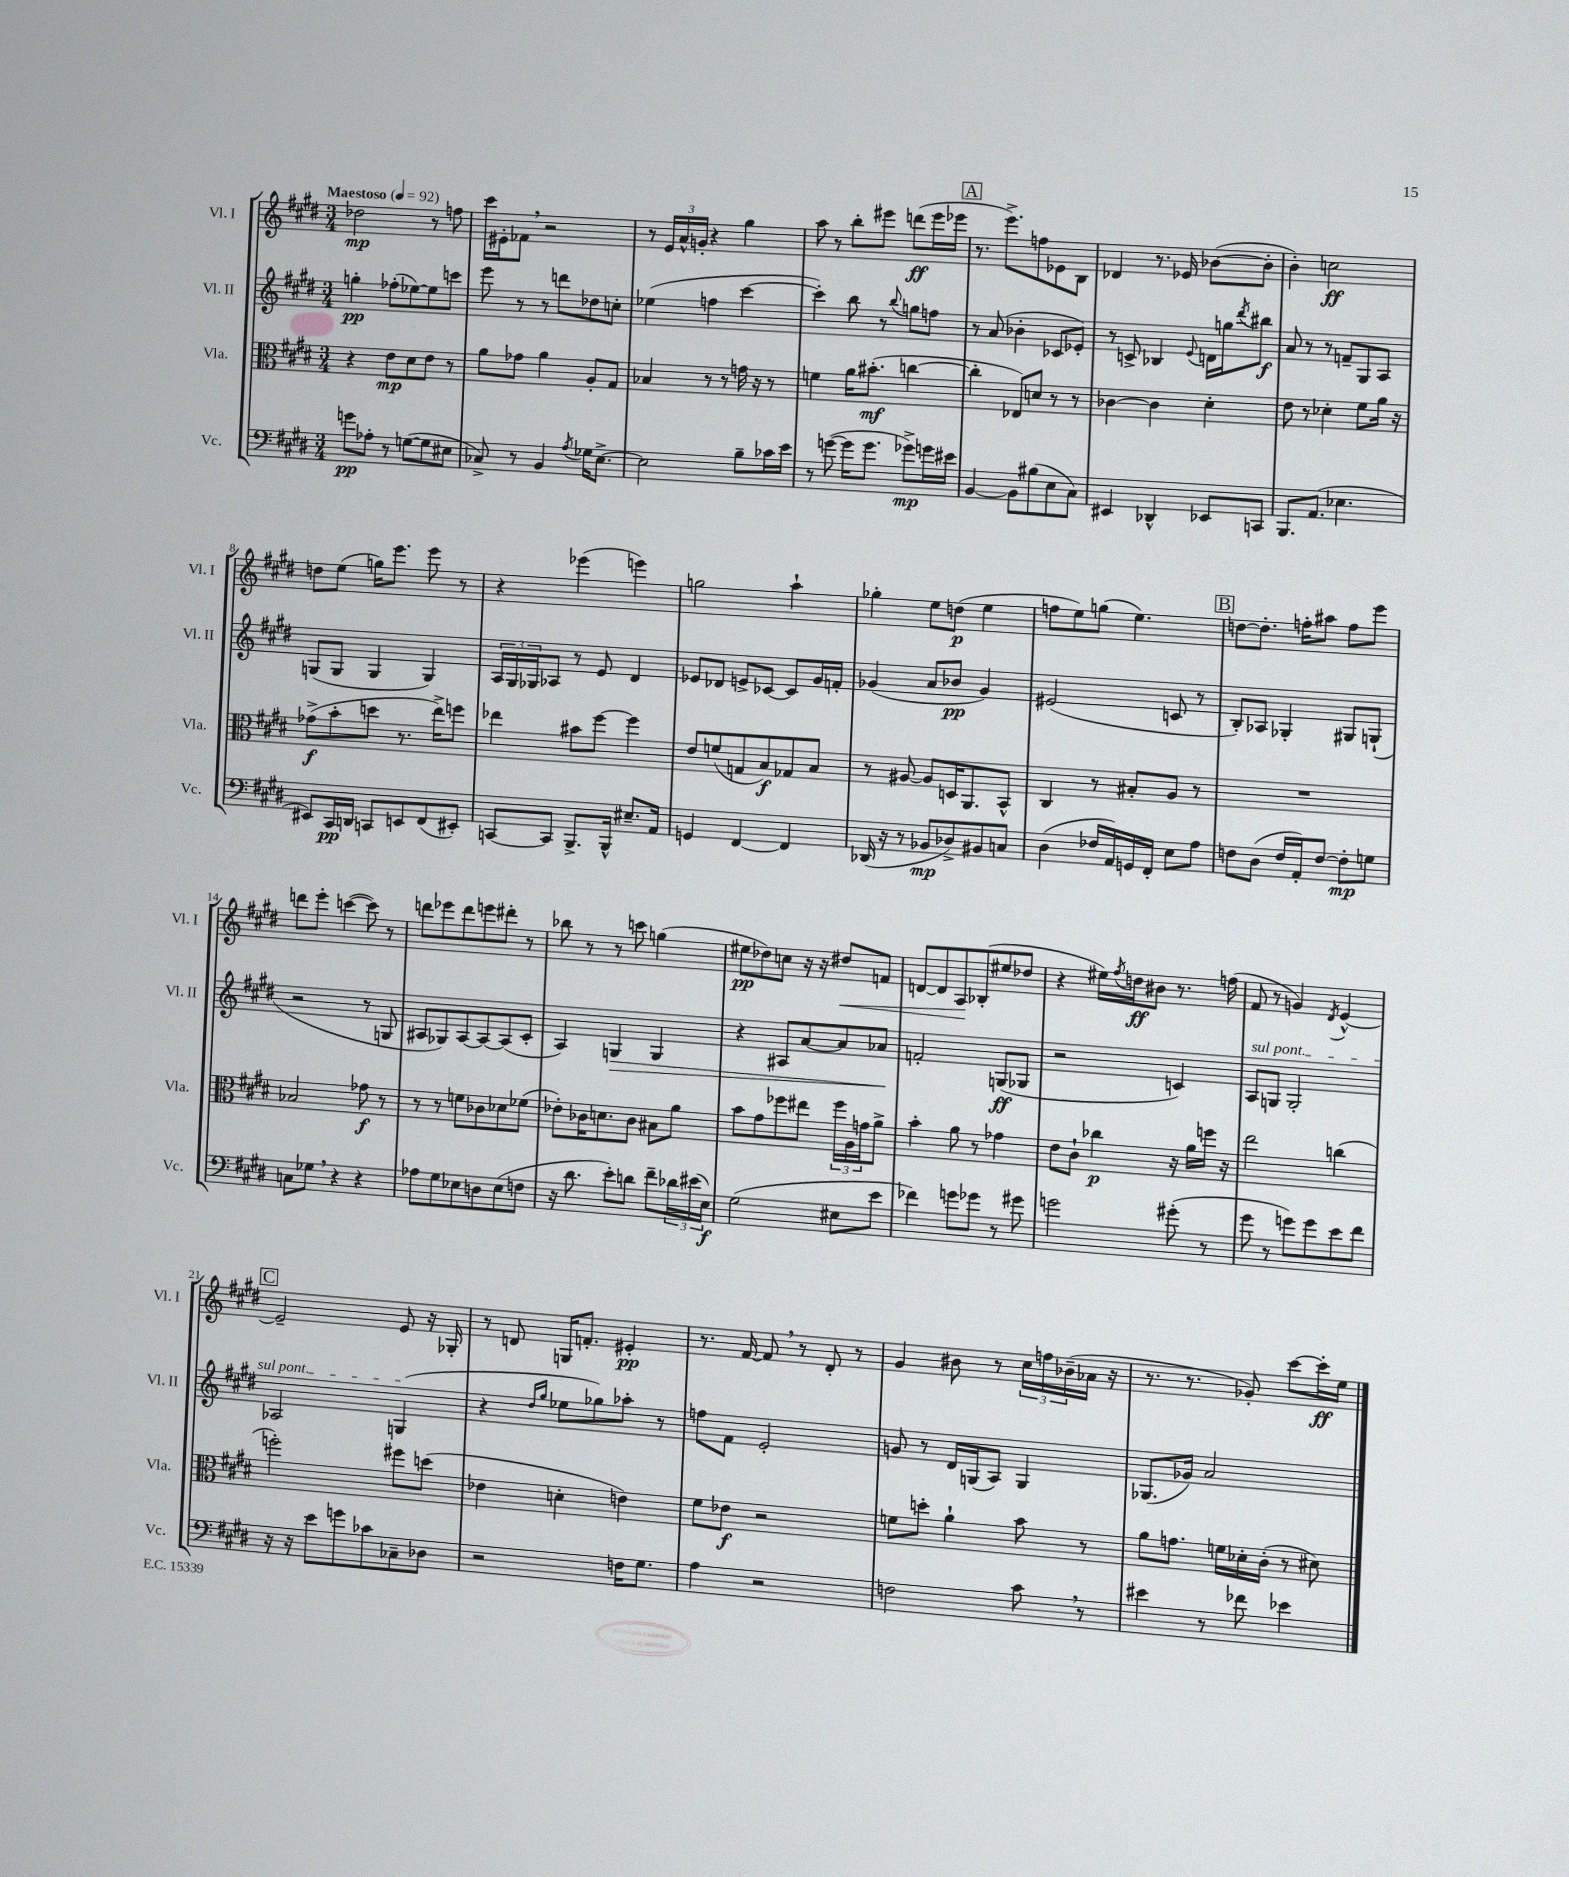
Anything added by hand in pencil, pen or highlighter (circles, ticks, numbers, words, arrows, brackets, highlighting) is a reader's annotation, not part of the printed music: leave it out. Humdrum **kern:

**kern	**dynam	**kern	**dynam	**kern	**dynam	**kern	**dynam
*part4	*part4	*part3	*part3	*part2	*part2	*part1	*part1
*staff4	*staff4	*staff3	*staff3	*staff2	*staff2	*staff1	*staff1
*I"Vc.	*	*I"Vla.	*	*I"Vl. II	*	*I"Vl. I	*
*I'Vc.	*	*I'Vla.	*	*I'Vl. II	*	*I'Vl. I	*
*clefF4	*	*clefC3	*	*clefG2	*	*clefG2	*
*k[f#c#g#d#]	*	*k[f#c#g#d#]	*	*k[f#c#g#d#]	*	*k[f#c#g#d#]	*
*M3/4	*	*M3/4	*	*M3/4	*	*M3/4	*
*MM92	*	*MM92	*	*MM92	*	*MM92	*
=1	=1	=1	=1	=1	=1	=1	=1
!	!	!	!	!	!	!LO:TX:a:B:t=Maestoso	!
8gn\L	pp	4r	.	4ggn'\	pp	2dd-X\	mp
8A-X'\J	.	.	.	.	.	.	.
8r	.	8e\L	mp	(8ff-X'\L	.	.	.
([8Gn\L	.	8d#\	.	[8ee-X\)	.	.	.
8G\]	.	8e\J	.	8ee-\]	.	8r	.
8E#X\J	.	8r	.	8cccn\J	.	8ffn\	.
=2	=2	=2	=2	=2	=2	=2	=2
8C-X^/)	.	8a\L	.	8eee\	.	16ccc#\LL	.
.	.	.	.	.	.	16e#X'\J	.
8r	.	8g-X\J	.	8r	.	8f-X,\J	.
4BB/	.	4a\	.	8r	.	2r	.
.	.	.	.	8dddn\L	.	.	.
8qA/	.	.	.	.	.	.	.
16G-X\KL	.	8A'/L	.	8dd-X\	.	.	.
[8.E^\J	.	.	.	.	.	.	.
.	.	8G#/J	.	8ccn'\J	.	.	.
=3	=3	=3	=3	=3	=3	=3	=3
2E\]	.	4B-X/	.	(4ee-X\	.	8r	.
.	.	.	.	.	.	24e/LL	.
.	.	.	.	.	.	24a^^/	.
.	.	.	.	.	.	24gn'/JJ	.
.	.	8r	.	4ffn\	.	4r	.
.	.	8r	.	.	.	.	.
8B~\L	.	16gn\	.	[4ccc#\	.	4gg#\	.
.	.	16r	.	.	.	.	.
16c-X\L	.	8r	.	.	.	.	.
16e\JJ	.	.	.	.	.	.	.
=4	=4	=4	=4	=4	=4	=4	=4
8r	.	4fn\	.	4ccc#'\])	.	8aa\	.
([8gn\	.	.	.	.	.	8r	.
16g\KL]	.	16a\KL	.	8bb\	.	8bb'\L	.
8.g\J	.	(8.b#X'\J	mf	.	.	.	.
.	.	.	.	8r	.	8eee#X\J	.
.	.	.	.	8qqbb/	.	.	.
8g-X^\L)	mp	[4ccn\	.	8ggn\L	.	(8dddn\L	ff
16gn\L	.	.	.	8ffn\J	.	16eee#\L	.
16e#X\JJ	.	.	.	.	.	16eee-X\JJ	.
!!LO:REH:place=s1:t=A
=5	=5	=5	=5	=5	=5	=5	=5
[4BB/	.	4cc'\]	.	8r	.	8.r	.
.	.	.	.	(8a/	.	.	.
.	.	.	.	.	.	8.eee^\L)	.
8BB\L]	.	8E-X/L)	.	4b-X'\	.	.	.
(8B#X\	.	8dn/J	.	.	.	8ffn\	.
8E\	.	8r	.	8c-X/L	.	8e-X\	.
8C#\J)	.	8r	.	8e-X'/J)	.	8B\J	.
=6	=6	=6	=6	=6	=6	=6	=6
4EE#X/	.	[4c-X\	.	8r	.	4d-X/	.
.	.	.	.	8cn^/	.	.	.
4DD-X^^/	.	4c-\]	.	4B-X/	.	8.r	.
.	.	.	.	.	.	16e-X/	.
.	.	.	.	8qqe/	.	.	.
8EE-X/L	.	4d#'\	.	16dn\LL	.	([8b-X\L	.
.	.	.	.	16ggn\J	.	.	.
.	.	.	.	8qddd#/	.	.	.
8CCn/J	.	.	.	8bb#X\J	f	8b-'\J]	.
=7	=7	=7	=7	=7	=7	=7	=7
8.BBB/L	.	8e\	.	8a/	.	4b'\)	.
.	.	8r	.	8r	.	.	.
(8.AA/J	.	.	.	.	.	.	.
.	.	4d-X'\	.	8r	.	2ccn\	ff
4.E-X\	.	.	.	8fn~/L	.	.	.
.	.	8f#\L	.	8G#/	.	.	.
.	.	16a\Jk	.	8A/J	.	.	.
.	.	16r	.	.	.	.	.
!!LO:LB:g=z
=8	=8	=8	=8	=8	=8	=8	=8
8EE#X/L)	.	(8g-X^\L	f	(8Gn/L	.	8ddn\L	.
16CC#/L	pp	8b'\	.	8G/J	.	(8ee\J	.
16DDn/JJ	.	.	.	.	.	.	.
8CCn/L	.	8ddn\J	.	4G/	.	16ggn\KL)	.
.	.	.	.	.	.	8.eee\J	.
8EEn/	.	8.r	.	.	.	.	.
(8FF#/	.	.	.	4G/)	.	8eee\	.
.	.	16ee^\KL)	.	.	.	.	.
8EE#X'/J)	.	8ffn\J	.	.	.	8r	.
=9	=9	=9	=9	=9	=9	=9	=9
[8CCn/L	.	4ee-X\	.	24A/LL	.	4r	.
.	.	.	.	24G#/	.	.	.
.	.	.	.	24G-X/J	.	.	.
8CC/J]	.	.	.	8A-X/J	.	.	.
8.BBB^/L	.	8b#X\L	.	8r	.	(4eee-X\	.
.	.	[8ff#\J	.	8e/	.	.	.
16BBB^^/Jk	.	.	.	.	.	.	.
8.E#X~/L	.	4ff#\]	.	4d#/	.	4eeen\)	.
16AA/Jk	.	.	.	.	.	.	.
=10	=10	=10	=10	=10	=10	=10	=10
4GGn/	.	8e/L	.	8e-X/L	.	2ggn\	.
.	.	(8fn/	.	8d-X/J	.	.	.
[4FF#/	.	8Gn/	.	8en^/L	.	.	.
.	.	8B/)	f	[8c-X/J	.	.	.
4FF#/]	.	8G-X/	.	8c-/L]	.	4aa`\	.
.	.	8B/J	.	16g#/L	.	.	.
.	.	.	.	16fn'/JJ	.	.	.
=11	=11	=11	=11	=11	=11	=11	=11
(16DD-X/	.	8r	.	(4g-X/	.	4gg-X'\	.
16r	.	.	.	.	.	.	.
8r	.	[8A#X/	.	.	.	.	.
8BB-X/L	mp	8A#/L]	.	8a/L	.	8ee\L	.
8D-X^/)	.	16Dn/K	.	8b-X/J	pp	(8ddn\J	p
.	.	8.AA/	.	.	.	.	.
8BB#X/	.	.	.	4g-/)	.	4ee\	.
8Cn/J	.	8BB^^/J	.	.	.	.	.
=12	=12	=12	=12	=12	=12	=12	=12
(4D#\	.	4C#/	.	(2e#X/	.	8ffn\L	.
.	.	.	.	.	.	8ee\)	.
16F-X/LL	.	8r	.	.	.	(8ggn\J	.
16AA/)	.	.	.	.	.	.	.
16GGn/	.	8B#X'/L	.	.	.	4.ee\)	.
16FF#'/JJ	.	.	.	.	.	.	.
8E\L	.	8A/J	.	8cn/	.	.	.
8A\J	.	8r	.	8r	.	.	.
!!LO:REH:place=s1:t=B
=13	=13	=13	=13	=13	=13	=13	=13
8Fn\L	.	2.r	.	8B'/L)	.	[8ddn\L	.
(8D#\J	.	.	.	8A-X/J	.	8.dd'\J]	.
16F/LL	.	.	.	4G-X'/	.	.	.
16AA'/J)	.	.	.	.	.	16ffn'\KL	.
[8F/J	.	.	.	.	.	8aa#X\J	.
8F'\L]	mp	.	.	8G#X/L	.	8ff\L	.
8Gn\J	.	.	.	(8Gn`/J	.	8eee\J	.
!!LO:LB:g=z
=14	=14	=14	=14	=14	=14	=14	=14
8Cn\L	.	2B-X/	.	2r	.	8dddn\L	.
8G-X,\J	.	.	.	.	.	8eee'\J	.
4r	.	.	.	.	.	([4cccn\	.
4r	.	8g-X\	f	8r	.	8ccc\])	.
.	.	8r	.	8Gn/	.	8r	.
=15	=15	=15	=15	=15	=15	=15	=15
8A-X\L	.	8r	.	8A#X/L	.	8dddn\L	.
8G#\	.	8r	.	8G-X/)	.	8eee-X\	.
8E-X\	.	8fn\L	.	[8A#/	.	8ddd\	.
8Dn\	.	8c-X\	.	8A#/_	.	8eeen\	.
(8E-\	.	8d-X\	.	(8A#/]	.	8ddd#X'\J	.
8Fn\J	.	(8f-X\J	.	8c#'/J	.	8r	.
=16	=16	=16	=16	=16	=16	=16	=16
16r	.	8e-X'\L)	.	4A/)	.	8bb-X\	.
8.d#\	.	.	.	.	.	.	.
.	.	16c-X\K	.	.	.	8r	.
.	.	8.dn\	.	.	.	.	.
!	!	!	!	!	!LO:HP:b	!	!
8e'\L)	.	.	.	4Gn/	>	8r	.
8dn\J	.	8c-\J	.	.	.	8cccn\	.
8f#~\L	.	8B#X\L	.	4G/	.	(4ggn\	.
24d-X\L	.	8a\J	.	.	.	.	.
(24e#X\	.	.	.	.	.	.	.
24E\JJ)	f	.	.	.	.	.	.
=17	=17	=17	=17	=17	=17	=17	=17
(2G#\	.	8b\L	.	4r	.	8ee#X\L	pp
.	.	8g#\	.	.	.	8dd-X\)	.
.	.	8ff-X\	.	8A#X/L	.	8ccn\J	.
.	.	8ee#X\J	.	[8a/	.	16r	.
.	.	.	.	.	.	16r	.
!	!	!	!	!	!	!	!LO:HP:b
8E#X\L	.	24ff-\LL	.	8a/]	.	8dd#X/L	<
.	.	24A\	.	.	.	.	.
.	.	24gn\J	.	.	.	.	.
8e\J	.	8a^\J	.	8a-X/J	.	8fn/J	.
.	.	.	.	.	]	.	.
=18	=18	=18	=18	=18	=18	=18	=18
4f-X\)	.	4b'\	.	2fn'/	.	[8dn/L	.
.	.	.	.	.	.	8d/]	.
8gn\L	.	8a\	.	.	.	8A/	.
8g-X\J	.	8r	.	.	.	(8B-X'/	[
8r	.	4g-X\	.	(8Gn/L	ff	8ee#X/	.
8g#X\	.	.	.	8G-X/J	.	8dd-X/J	.
=19	=19	=19	=19	=19	=19	=19	=19
2gn\	.	8e\L	.	2r	.	4r	.
.	.	8c#`\J	.	.	.	.	.
.	.	4cc-X\	p	.	.	16ee#X\LL)	.
.	.	.	.	.	.	8qff#/	.
.	.	.	.	.	.	16ddn\J	ff
.	.	.	.	.	.	8b#X\J	.
(8g#X'\	.	16r	.	4cn/)	.	8.r	.
.	.	16a\LL	.	.	.	.	.
8r	.	16ffn\JJ	.	.	.	.	.
.	.	16r	.	.	.	(16ffn\	.
=20	=20	=20	=20	=20	=20	=20	=20
!	!	!	!	!LO:TX:a:i:t=sul pont.	!	!	!
8g#\	.	2ee\	.	8A/L	.	8f#/	.
8r	.	.	.	8Gn/J	.	8r	.
8gn\L)	.	.	.	2G'/	.	4gn/)	.
8g\	.	.	.	.	.	.	.
.	.	.	.	.	.	8qd#/	.
8e\	.	(4ccn\	.	.	.	[4e^^/	.
8f#\J	.	.	.	.	.	.	.
!!LO:LB:g=z
!!LO:REH:place=s1:t=C
=21	=21	=21	=21	=21	=21	=21	=21
16r	.	2ffn'\)	.	2A-X/	.	2e~/]	.
16r	.	.	.	.	.	.	.
8e\L	.	.	.	.	.	.	.
8gn\	.	.	.	.	.	.	.
8c-X\	.	.	.	.	.	.	.
8C-X~\	.	8ff#X\L	.	(4Gn/	.	8e/	.
8D-X\J	.	(8ddn\J	.	.	.	16r	.
.	.	.	.	.	.	16G-X'/	.
=22	=22	=22	=22	=22	=22	=22	=22
2r	.	4e-X\	.	4r	.	8r	.
.	.	.	.	.	.	8dn/	.
.	.	.	.	16qqdd#/LL	.	.	.
.	.	.	.	16qqgg#/JJ	.	.	.
.	.	4dn'\	.	8ee-X\L	.	16Gn/KL	.
.	.	.	.	.	.	8.fn'/J	.
.	.	.	.	8gg-X\)	.	.	.
16Fn\KL	.	4en\)	.	8aa-X'\J	.	4e#X'/	pp
8.G#\J	.	.	.	.	.	.	.
.	.	.	.	8r	.	.	.
=23	=23	=23	=23	=23	=23	=23	=23
4A\	.	8f#\L	.	8ffn\L	.	8.r	.
.	.	8e-X\J	f	8f#\J	.	.	.
.	.	.	.	.	.	[16f#/	.
2r	.	2r	.	2e'/	.	8f#,/]	.
.	.	.	.	.	.	8r	.
.	.	.	.	.	.	8d#'/	.
.	.	.	.	.	.	8r	.
=24	=24	=24	=24	=24	=24	=24	=24
2Fn\	.	8fn\L	.	8gn/	.	4g#/	.
.	.	8ddn'\J	.	8r	.	.	.
.	.	4a`\	.	16d#/LL	.	8b#X\	.
.	.	.	.	(16Gn/J	.	.	.
.	.	.	.	8A/J)	.	8r	.
8c#,\	.	8b\	.	4G/	.	24cc#\LL	.
.	.	.	.	.	.	24ffn\	.
.	.	.	.	.	.	(24b-X~\	.
8r	.	8r	.	.	.	16a-X\JJ	.
.	.	.	.	.	.	16r	.
=25	=25	=25	=25	=25	=25	=25	=25
4e#X\	.	8a\L	.	(8.G-X/L	.	8.r	.
.	.	8.gn\J	.	.	.	.	.
.	.	.	.	16g-X/Jk)	.	8.r	.
8r	.	.	.	2a/	.	.	.
.	.	16fn\LL	.	.	.	.	.
8f-X\	.	16d-X'\	.	.	.	8g-X'/)	.
.	.	(16c#'\JJ	.	.	.	.	.
4e-X\	.	8r	.	.	.	[8ccc#\L	.
.	.	8d#X\)	.	.	.	16ccc#'\L]	ff
.	.	.	.	.	.	16ee\JJ	.
==	==	==	==	==	==	==	==
*-	*-	*-	*-	*-	*-	*-	*-
